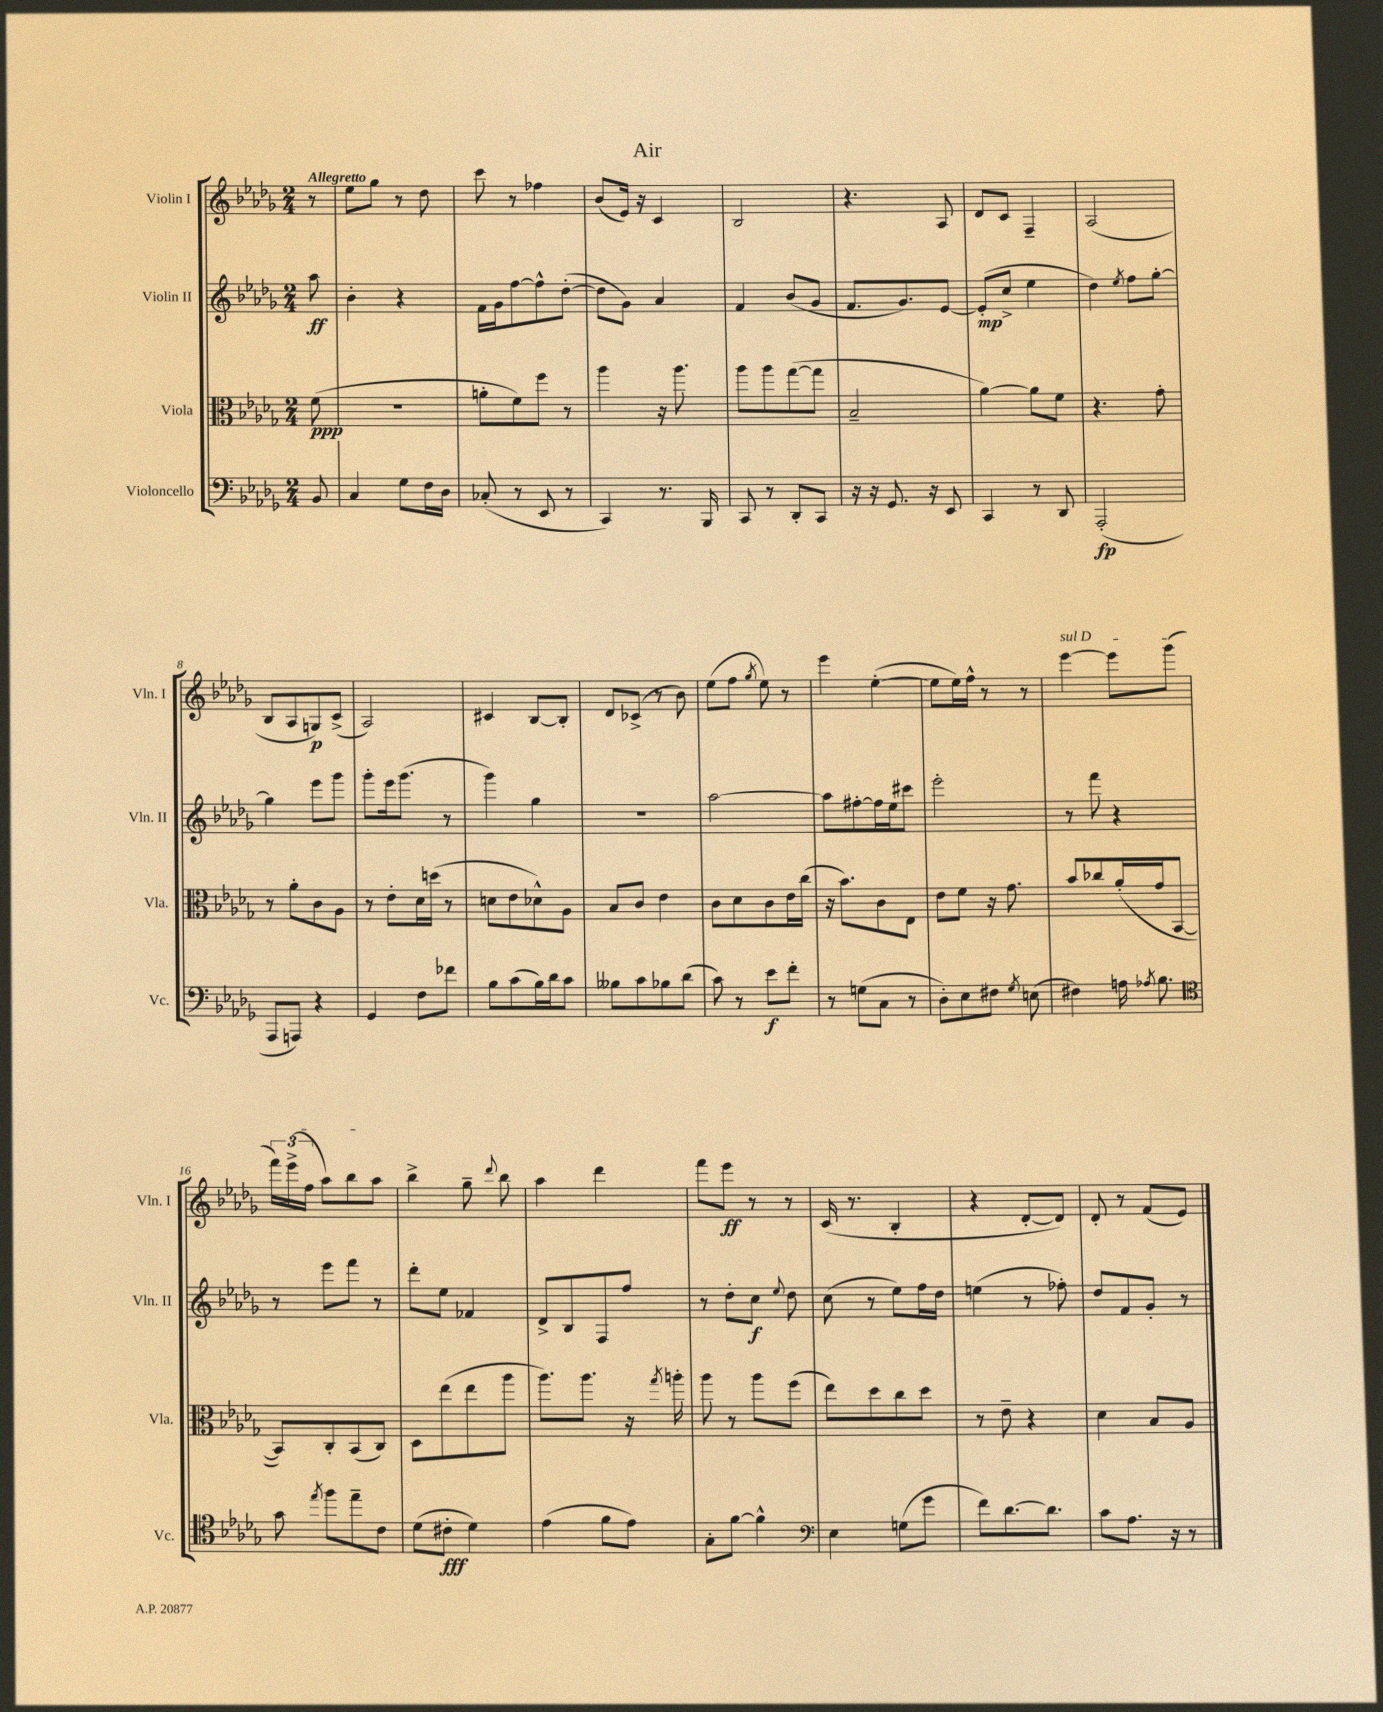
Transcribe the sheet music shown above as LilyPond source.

\header { title = "Air" }
<<
\new StaffGroup <<
\new Staff = "s0" \with { instrumentName = "Violin I" shortInstrumentName = "Vln. I" } {
    \clef treble \key des \major \numericTimeSignature \time 2/4 \partial 8 \tempo "Allegretto"
    \autoBeamOff r8 |
    ees''8[ ges''8] r8 des''8 |
    c'''8 r8 fes''4 |
    bes'8[( ees'16]) r16 c'4 |
    bes2 |
    r4. aes8 |
    des'8[ c'8] f4-- |
    aes2( |
    bes8[ aes8 g8\p) c'8]->( |
    aes2) |
    cis'4 bes8[~ bes8]-. |
    des'8[ ces'8]->( r8 bes'8) |
    ees''8[( f''8] \acciaccatura { ges''8 } ees''8) r8 |
    ees'''4 ees''4~-.( |
    ees''8[ ees''16) f''16]-^ r8 r8 |
    \once \override TextSpanner.bound-details.left.text = \markup { \italic "sul D" } ees'''4~\startTextSpan ees'''8[ ges'''8]( |
    \tuplet 3/2 { f'''16[) ees'''16->( f''16] } aes''8[) bes''8 aes''8]\stopTextSpan |
    bes''4-> ges''8-- \appoggiatura { des'''8 } bes''8 |
    aes''4 des'''4 |
    f'''8[ ees'''8]\ff r8 r8 |
    c'16( r8. bes4-. |
    r4 des'8[~-. des'8]) |
    des'8-. r8 f'8[( ees'8]) \bar "|." |
}
\new Staff = "s1" \with { instrumentName = "Violin II" shortInstrumentName = "Vln. II" } {
    \clef treble \key des \major \numericTimeSignature \time 2/4 \partial 8
    \autoBeamOff aes''8\ff |
    bes'4-. r4 |
    f'16[ ges'16 f''8~ f''8-^ des''8]~-.( |
    des''8[ ges'8]) aes'4 |
    f'4 bes'8[( ges'8] |
    f'8.[ ges'8.) ees'8]~ |
    ees'8[-.\mp( c''8]-> ees''4 |
    des''4) \acciaccatura { ees''8 } f''8[ ges''8]~-. |
    ges''4 ees'''8[ ges'''8] |
    ges'''8[-. ees'''16 ges'''8.]( r8 |
    ges'''4) ges''4 |
    R2 |
    aes''2~ |
    aes''8[ fis''8~-. fis''16 ees''16 cis'''8] |
    ees'''2-. |
    r8 f'''8 r4 |
    r8 ees'''8[ f'''8] r8 |
    des'''8[-. ees''8] fes'4 |
    des'8[-> bes8 f8 f''8] |
    r8 des''8[-. c''8]\f \appoggiatura { ees''8 } des''8 |
    c''8( r8 ees''8[) f''16 des''16] |
    e''4( r8 fes''8-.) |
    des''8[ f'8 ges'8]-. r8 \bar "|." |
}
\new Staff = "s2" \with { instrumentName = "Viola" shortInstrumentName = "Vla." } {
    \clef alto \key des \major \numericTimeSignature \time 2/4 \partial 8
    \autoBeamOff f'8\ppp( |
    R2 |
    a'8[-. f'8) f''8] r8 |
    aes''4 r16 aes''8. |
    aes''8[ aes''8 ges''8~( ges''8] |
    bes2-- |
    aes'4~) aes'8[ f'8] |
    r4. ges'8-. |
    r8 aes'8[-. c'8 aes8] |
    r8 ees'8[-. des'16 d''16]( r8 |
    d'8[ ees'8 des'8-^) aes8] |
    bes8[ c'8] ees'4 |
    c'8[ des'8 c'8 ees'16 c''16]( |
    r16 bes'8.[) c'8 ees8] |
    ees'8[ f'8] r16 ges'8. |
    bes'8[ ces''8 aes'16-.( ges'16 bes,8]~ |
    bes,8[) c8-. bes,8( c8]) |
    des8[ ees''8( ees''8 aes''8] |
    aes''8.[) aes''8.] r16 \acciaccatura { ges''8 } a''16-. |
    aes''8 r8 aes''8[ f''8]( |
    ees''8[) des''8 c''8 des''8] |
    r8 ees'8-- r4 |
    des'4 bes8[ aes8] \bar "|." |
}
\new Staff = "s3" \with { instrumentName = "Violoncello" shortInstrumentName = "Vc." } {
    \clef bass \key des \major \numericTimeSignature \time 2/4 \partial 8
    \autoBeamOff bes,8 |
    c4 ges8[ f16 des16] |
    ces8-.( r8 ees,8 r8 |
    c,4) r8. bes,,16 |
    c,8 r8 des,8[-. c,8] |
    r16 r16 ges,8. r16 ees,8 |
    c,4 r8 des,8 |
    aes,,2-.\fp( |
    aes,,8[ a,,8]) r4 |
    ges,4 f8[ fes'8] |
    bes8[ c'8( bes16) des'16 c'8] |
    beses8[ c'8 bes8 des'8]( |
    c'8) r8 ees'8[\f f'8]-. |
    r8 g8[( c8] r8 |
    des8[-.) ees8 fis8] \acciaccatura { ges8 } e8( |
    fis4) a16 \acciaccatura { aes8 } bes8. |
    \clef tenor ges'8 \acciaccatura { ees''8 } f''8[ ees''8-- c'8] |
    des'8[( cis'8]-.\fff des'4) |
    ees'4( f'8[ ees'8]) |
    ges8[-. f'8]~ f'4-^ |
    \clef bass ees4 g8[( ges'8] |
    f'8[) des'8.~ des'8.] |
    c'8[ aes8.] r16 r8 \bar "|." |
}
>>
>>
